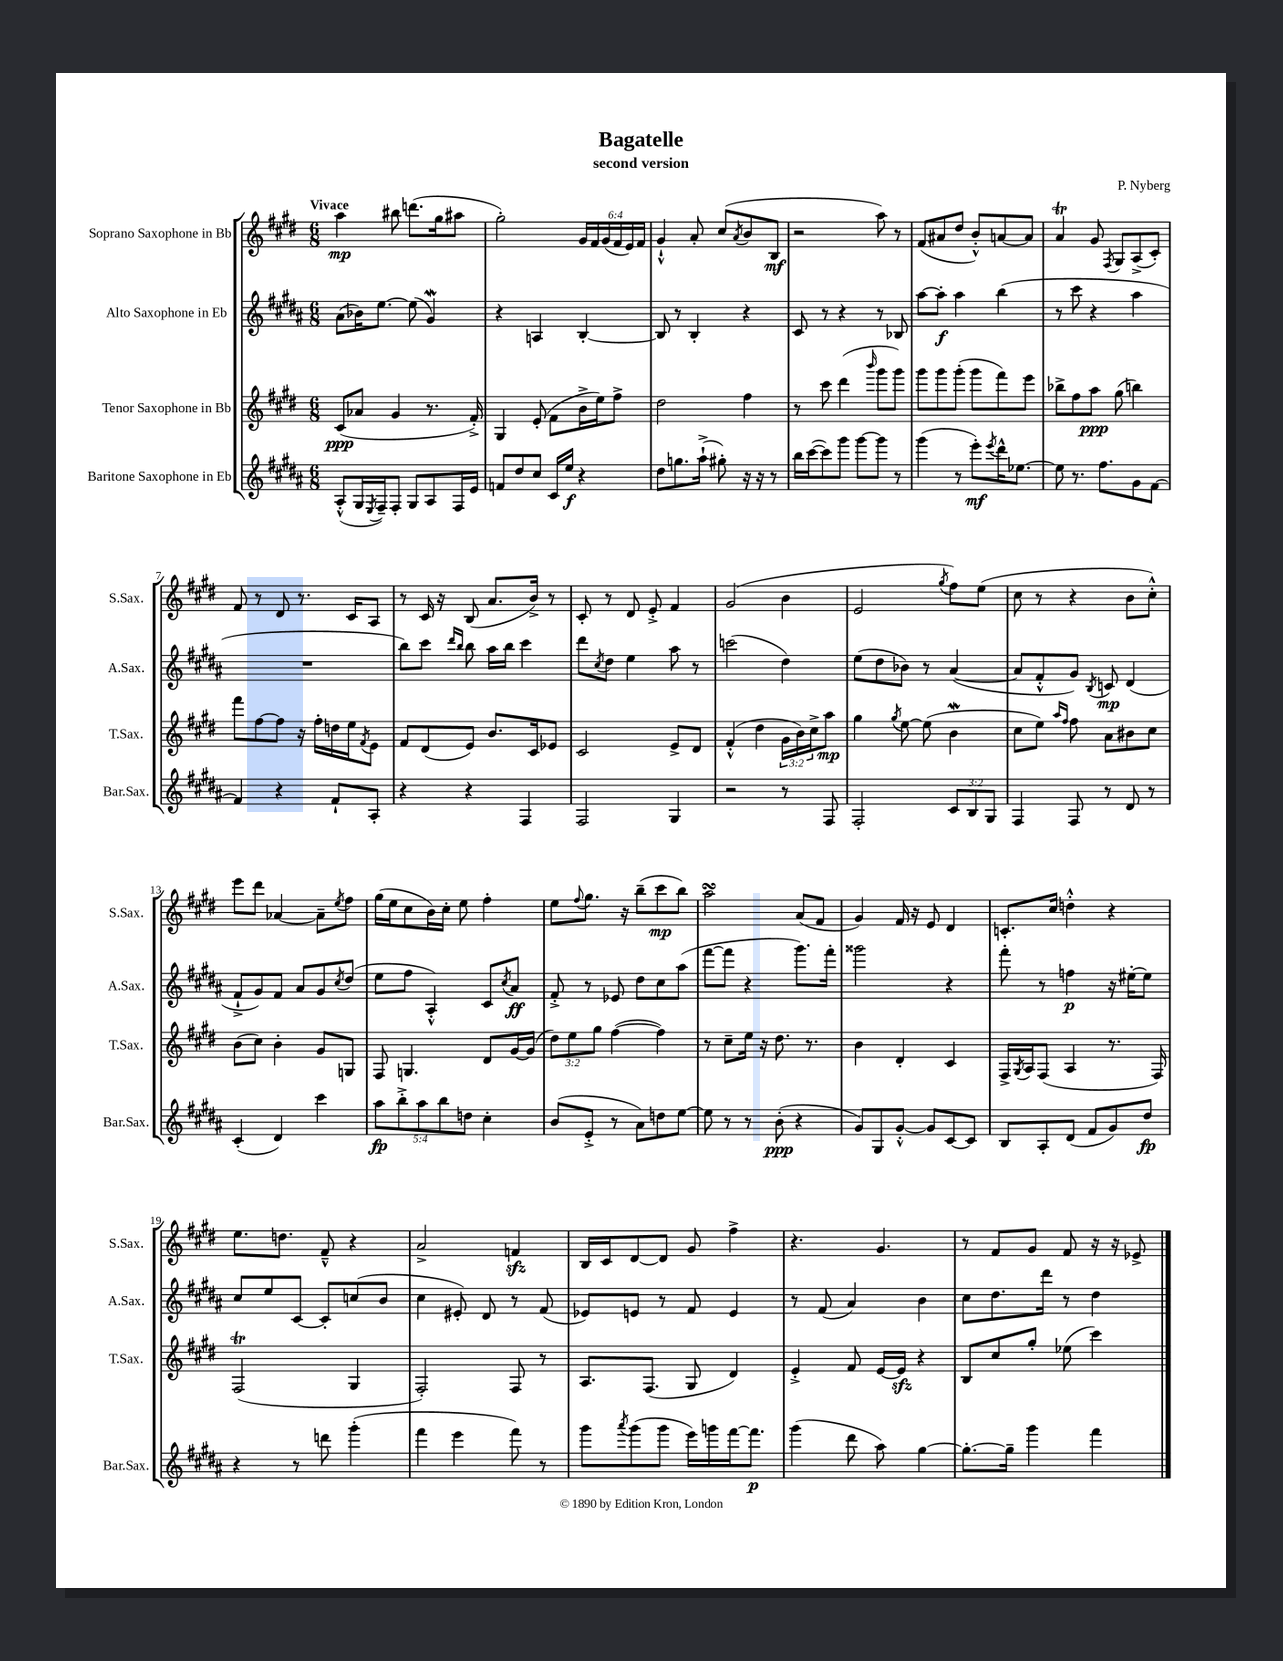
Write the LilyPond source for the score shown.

\header { title = "Bagatelle" composer = "P. Nyberg" subtitle = "second version" }
<<
\new StaffGroup <<
\new Staff = "s0" \with { instrumentName = "Soprano Saxophone in Bb" shortInstrumentName = "S.Sax." } {
    \clef treble \key e \major \numericTimeSignature \time 6/8 \override Staff.TupletNumber.text = #tuplet-number::calc-fraction-text \tempo "Vivace"
    a''4\mp bis''8 d'''8.( gis''16 ais''8 |
    gis''2-.) \tuplet 6/4 { gis'16 fis'16 gis'16( fis'16 e'16) fis'16 } |
    gis'4-!-^ a'8-. cis''8( \acciaccatura { a'8 } b'8 b8\mf |
    r2 a''8) r8 |
    fis'8( ais'8 dis''8 b'8-.-^) a'8~ a'8 |
    a'4\trill gis'8 \acciaccatura { fis8 } gis8 a8->( cis'8-.) |
    fis'8 r8 dis'8 r8. cis'16 a8 |
    r8 cis'16 r16 b8( a'8. b'16->) r8 |
    cis'8-. r8 dis'8 e'8-.-> fis'4 |
    gis'2( b'4 |
    e'2 \acciaccatura { gis''8 } fis''8) e''8( |
    cis''8 r8 r4 b'8 cis''8-.-^) |
    e'''8 dis'''8 aes'4~ aes'8-- \acciaccatura { e''8 } fis''8 |
    gis''16( e''16 cis''8 b'16) cis''16-. e''8 fis''4-. |
    e''8 \appoggiatura { fis''8 } gis''8. r16 b''8--( cis'''8\mp b''8) |
    a''2\turn a'8( fis'8 |
    gis'4) fis'16 r16 e'8 dis'4 |
    c'8.-. cis''16 d''4-.-^ r4 |
    e''8. d''8. fis'8---^ r4 |
    a'2-> f'4\sfz |
    b16 cis'16 dis'8~ dis'8 gis'8 fis''4-> |
    r4. gis'4. |
    r8 fis'8 gis'8 fis'8 r16 r16 ees'8-> \bar "|." |
}
\new Staff = "s1" \with { instrumentName = "Alto Saxophone in Eb" shortInstrumentName = "A.Sax." } {
    \clef treble \key b \major \numericTimeSignature \time 6/8
    ais'8( bes'16) e''8.~ e''8( gis'4\mordent) |
    r4 a4 b4~-. |
    b8 r8 b4-. r4 |
    cis'8 r8 r4 r8 bes8 |
    ais''8~ ais''8-.\f ais''4 b''4( |
    r8 cis'''8 r4 ais''4 |
    R2. |
    b''8) cis'''8 \grace { dis'''16 b''16 } b''8 ais''16 b''16 cis'''4 |
    dis'''8 \acciaccatura { cis''8 } dis''8 e''4 ais''8 r8 |
    c'''2( dis''4) |
    e''8( dis''8 bes'8) r8 ais'4~( |
    ais'8 fis'8-.-^ gis'8) \acciaccatura { b8 } c'8\mp dis'4( |
    fis'8-!-> gis'8) fis'8 ais'8 gis'8 \acciaccatura { cis''8 } dis''8( |
    e''8 fis''8 ais4-.-^) cis'8 \acciaccatura { cis''8 } ais'8\ff |
    fis'8-.-> r8 ees'8 dis''8 cis''8 ais''8( |
    fis'''8~ fis'''8 r4 gis'''8.) fis'''16-. |
    gisis'''2 r4 |
    fis'''8-. r8 f''4\p r16 eis''16~-. eis''8 |
    cis''8 e''8 cis'8~ cis'8-. c''8( b'8 |
    cis''4 eis'8-.) dis'8 r8 fis'8( |
    ees'8) e'8 r8 fis'8 e'4 |
    r8 fis'8( ais'4) b'4 |
    cis''8 dis''8. dis'''16 r8 dis''4 \bar "|." |
}
\new Staff = "s2" \with { instrumentName = "Tenor Saxophone in Bb" shortInstrumentName = "T.Sax." } {
    \clef treble \key e \major \numericTimeSignature \time 6/8 \override Staff.TupletNumber.text = #tuplet-number::calc-fraction-text
    cis'8\ppp( aes'8 gis'4 r8. fis'16-.->) |
    gis4 e'8-.( fis'8 b'16-> e''16) fis''8-> |
    dis''2 fis''4 |
    r8 cis'''8 dis'''4( \grace { b'''16 } gis'''8 gis'''8) |
    gis'''8 gis'''8 gis'''8-.( gis'''8 fis'''8) e'''8 |
    bes''8-> fis''8 a''8\ppp gis''8( b''4) |
    fis'''8 fis''8~ fis''8 r16 fis''16-. d''16 e''16 \acciaccatura { fis'8 } e'8 |
    fis'8 dis'8( e'8) b'8. cis'16 ees'8 |
    cis'2 e'8-> dis'8 |
    fis'4-.-^( dis''4 \tuplet 3/2 { gis'16 b'16) cis''16-> } a''8\mp |
    gis''4 \acciaccatura { gis''8 } e''8~ e''8( b'4\mordent |
    cis''8 e''8) \grace { a''16 fis''16 } fis''8 a'8 bis'8 cis''8 |
    b'8( cis''8) b'4-. gis'8 g8 |
    fis8 g4. dis'8 gis'16~ gis'16( |
    \tuplet 3/2 { dis''8) e''8 gis''8 } fis''4~( fis''4) |
    r8 cis''8-- e''16 r16 dis''8. r8. |
    b'4 dis'4-. cis'4 |
    fis16-> \acciaccatura { gis8 } a16 fis8( a4 r8. fis16) |
    fis2\trill( gis4 |
    fis2-.) fis8 r8 |
    a8. fis8.( gis8 dis'4) |
    e'4-.-> fis'8 e'16~ e'16\sfz r4 |
    b8 cis''8 gis''8-. ees''8( cis'''4) \bar "|." |
}
\new Staff = "s3" \with { instrumentName = "Baritone Saxophone in Eb" shortInstrumentName = "Bar.Sax." } {
    \clef treble \key b \major \numericTimeSignature \time 6/8 \override Staff.TupletNumber.text = #tuplet-number::calc-fraction-text
    ais8-.-^( gis16 \acciaccatura { e8 } fis16--) fis8-. gis8 ais8 fis16 e'16 |
    f'8 dis''8 cis''8 cis'16 e''16\f r4 |
    dis''8 g''8. ais''16-!->( gis''8-.) r16 r16 r8 |
    b''16 cis'''16~( cis'''8) gis'''8 gis'''8~ gis'''8 r8 |
    gis'''4( r8 e'''8-.\mf) \acciaccatura { e'''8 } dis'''16-^ ees''8.~ |
    ees''8 r8. fis''8. gis'8 fis'8~ |
    fis'4 r4 fis'8-! ais8-. |
    r4 r4 fis4 |
    fis2 gis4 |
    r2 r8 fis8 |
    fis2-. \tuplet 3/2 { cis'8 b8 gis8 } |
    fis4 fis8 r8 dis'8 r8 |
    cis'4-.( dis'4) cis'''4 |
    \tuplet 5/4 { ais''8\fp b''8-.-> ais''8 b''8 d''8 } cis''4-. |
    b'8( e'8-.-> r8 ais'8) d''8 e''8~ |
    e''8 r8 r8 b'8-.\ppp( r4 |
    gis'8) gis8 gis'8~-.-^ gis'8 cis'8~ cis'8 |
    b8 ais8-. dis'8( fis'8 gis'8) dis''8\fp |
    r4 r8 d'''8 gis'''4-.( |
    fis'''4 e'''4 fis'''8) r8 |
    gis'''8 \acciaccatura { ais'''8 } gis'''8( gis'''8 e'''16) g'''16 fis'''16~ fis'''8.\p |
    gis'''4( dis'''8 ais''8) gis''4~ |
    gis''8.~-. gis''16-- gis'''4 fis'''4 \bar "|." |
}
>>
>>
